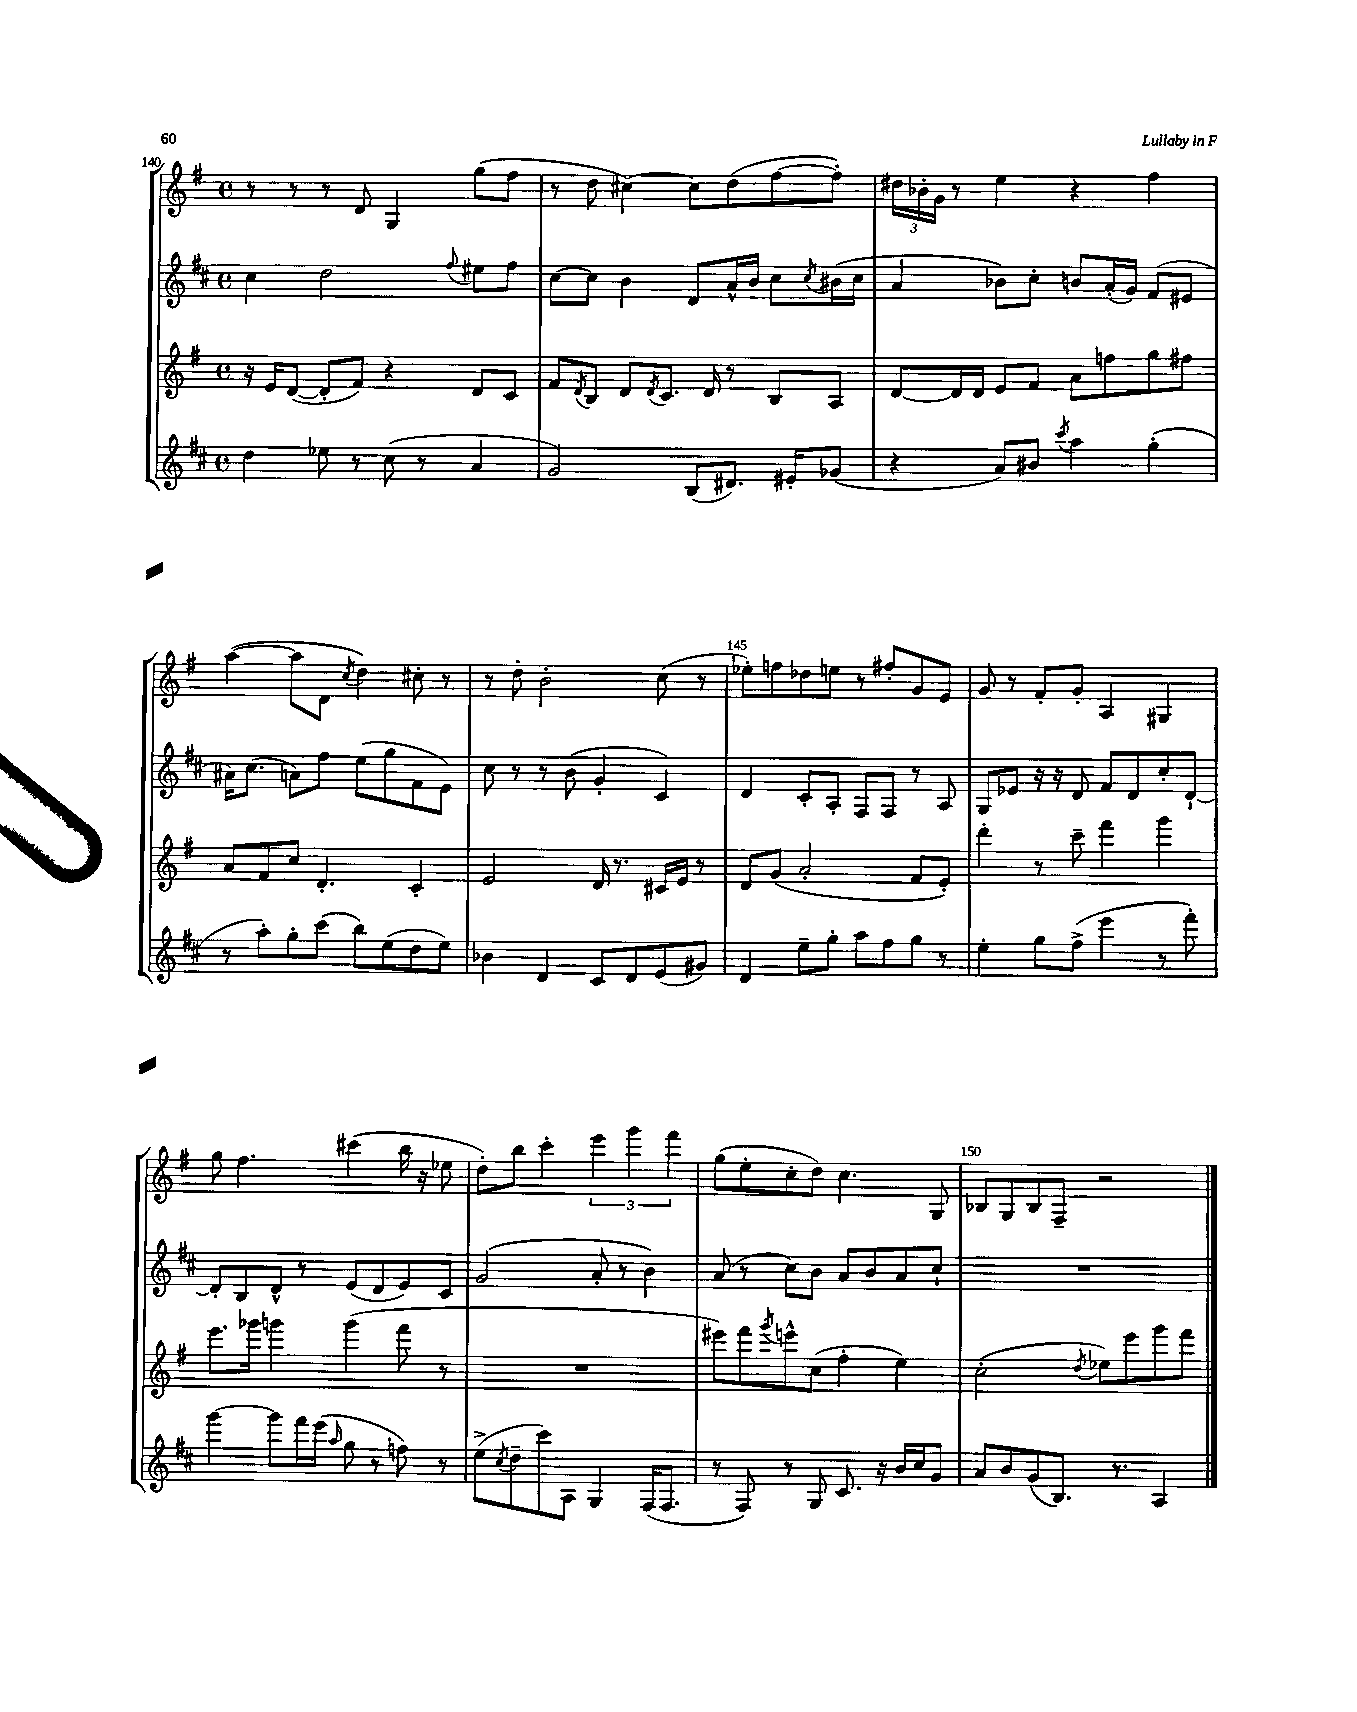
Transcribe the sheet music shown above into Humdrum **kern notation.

**kern	**kern	**kern	**kern
*staff4	*staff3	*staff2	*staff1
*clefG2	*clefG2	*clefG2	*clefG2
*k[f#c#]	*k[f#]	*k[f#c#]	*k[f#]
*M4/4	*M4/4	*M4/4	*M4/4
*met(c)	*met(c)	*met(c)	*met(c)
4dd\	16r	4cc#\	8r
.	16e/LK	.	.
.	([8d/J	.	8r
8ee-\	8d'/]L	2dd\	8r
8r	8f#/J)	.	8d/
(8cc#\	4r	.	4G/
8r	.	.	.
.	.	8qqff#/	.
4a/	8d/L	8ee#\L	(8gg\L
.	8c/J	8ff#\J	8ff#\J
=	=	=	=
2g/)	8f#/L	[8cc#\L	8r
.	8qd/	.	.
.	8B/J	8cc#\]J	8dd\
.	8d/L	4b\	[4cc#\)
.	8qd/	.	.
.	8.c/J	.	.
(8B/L	.	8d/L	8cc#\]L
.	16d/	.	.
8.d#/J)	8r	16a^^/L	(8dd\
.	.	16b/JJ	.
.	8B/L	8cc#\L	[8ff#\
16e#'/LK	.	.	.
.	.	8qcc#/	.
(8g-/J	8A/J	(16b#\L	8ff#'\]J)
.	.	16cc#\JJ	.
=	=	=	=
4r	[8d/L	4a/	24dd#\LL
.	.	.	24b-'\
.	.	.	24g\JJ
.	16d/]L	.	8r
.	16d/JJ	.	.
8a/L)	8e/L	8b-\L)	4ee\
8b#/J	8f#/J	8cc#'\J	.
8qccc#/	.	.	.
4aa\	8a\L	8b/L	4r
.	8ff\	(16a'/L	.
.	.	16g/JJ)	.
(4gg'\	8gg\	(8f#/L	4ff#\
.	8ff#\J	8e#/J	.
=	=	=	=
8r	8a/L	16a#\LK)	([4aa\
.	.	(8.cc#\J	.
8aa'\L)	8f#/	.	.
8gg'\	8cc/J	8a\L)	8aa\]L
(8ccc#\J	4.d'/	8ff#\J	8d\J
.	.	.	8qcc/
8bb\L)	.	(8ee\L	4dd\)
(8ee\	.	8gg\	.
8dd\	4c'/	8f#\	8cc#'\
8ee\J)	.	8e\J)	8r
=	=	=	=
4b-\	2e/	8cc#\	8r
.	.	8r	8dd'\
4d/	.	8r	2b'\
.	.	(8b\	.
8c#/L	16d/	4g'/	.
.	8.r	.	.
8d/	.	.	.
(8e/	16c#/LL	4c#/)	(8cc\
.	16e/JJ	.	.
8g#/J)	8r	.	8r
=	=	=	=
4d/	8d/L	4d/	8ee-'\L)
.	(8g/J	.	8ff\
8ee~\L	2a'/	8c#'/L	8dd-\
8gg'\J	.	8A'/J	8ee\J
8aa\L	.	8F#/L	8r
8ff#\	.	8F#/J	8ff#'/L
8gg\J	8f#/L	8r	8g/
8r	8e'/J)	8A/	8e/J
=	=	=	=
4ee'\	4ddd'\	8G/L	8g/
.	.	8e-/J	8r
8gg\L	8r	16r	8f#'/L
.	.	16r	.
(8ff#^\J	8ccc~\	8d/	8g'/J
4eee\	4fff#\	8f#/L	4A/
.	.	8d/	.
8r	4ggg\	8cc#'/	4G#/
8fff#'\)	.	[8d`/J	.
=	=	=	=
[4ggg\	8.eee\L	8d'/]L	8gg\
.	.	8B/	4.ff#\
.	16ggg-\Jk	.	.
8ggg\]L	4ggg\	8d^^/J	.
16fff#\L	.	8r	.
(16eee\JJ	.	.	.
16qqaa/	.	.	.
8gg\	(4ggg\	(8e/L	(4ccc#\
8r	.	8d/	.
8ff\)	8fff#\	8e/)	16bb\
.	.	.	16r
8r	8r	8c#/J	8ee-\
=	=	=	=
(8ee^\L	1r	(2g/	8dd'\L)
8qcc#/	.	.	.
8dd~\	.	.	8bb\J
8ccc#\)	.	.	4ccc'\
8A\J	.	.	.
4G/	.	8a'/	6eee\
.	.	8r	.
.	.	.	6ggg\
(16F#/LK	.	4b\)	.
8.F#/J	.	.	.
.	.	.	6fff#\
=	=	=	=
8r	8eee#\L)	(8a/	(8gg\L
8F#/)	8fff#\	8r	8ee'\
.	8qggg/	.	.
8r	8eee^^\	8cc#\L)	8cc'\
8G/	(8cc\J	8b\J	8dd\J)
8.c#/	4ff#'\	8a/L	4.cc\
.	.	8b/	.
16r	.	.	.
16b/LL	4ee\)	8a/	.
16cc#/J	.	.	.
8g/J	.	8cc#`/J	8G/
=	=	=	=
8a/L	(2cc'\	1r	8B-/L
8b/	.	.	8G/
(8g/	.	.	8B-/
8.B/J)	.	.	8F#~/J
.	8qdd/	.	.
.	8ee-\L)	.	2r
8.r	.	.	.
.	8eee\	.	.
4A/	8ggg\	.	.
.	8fff#\J	.	.
==	==	==	==
*-	*-	*-	*-
